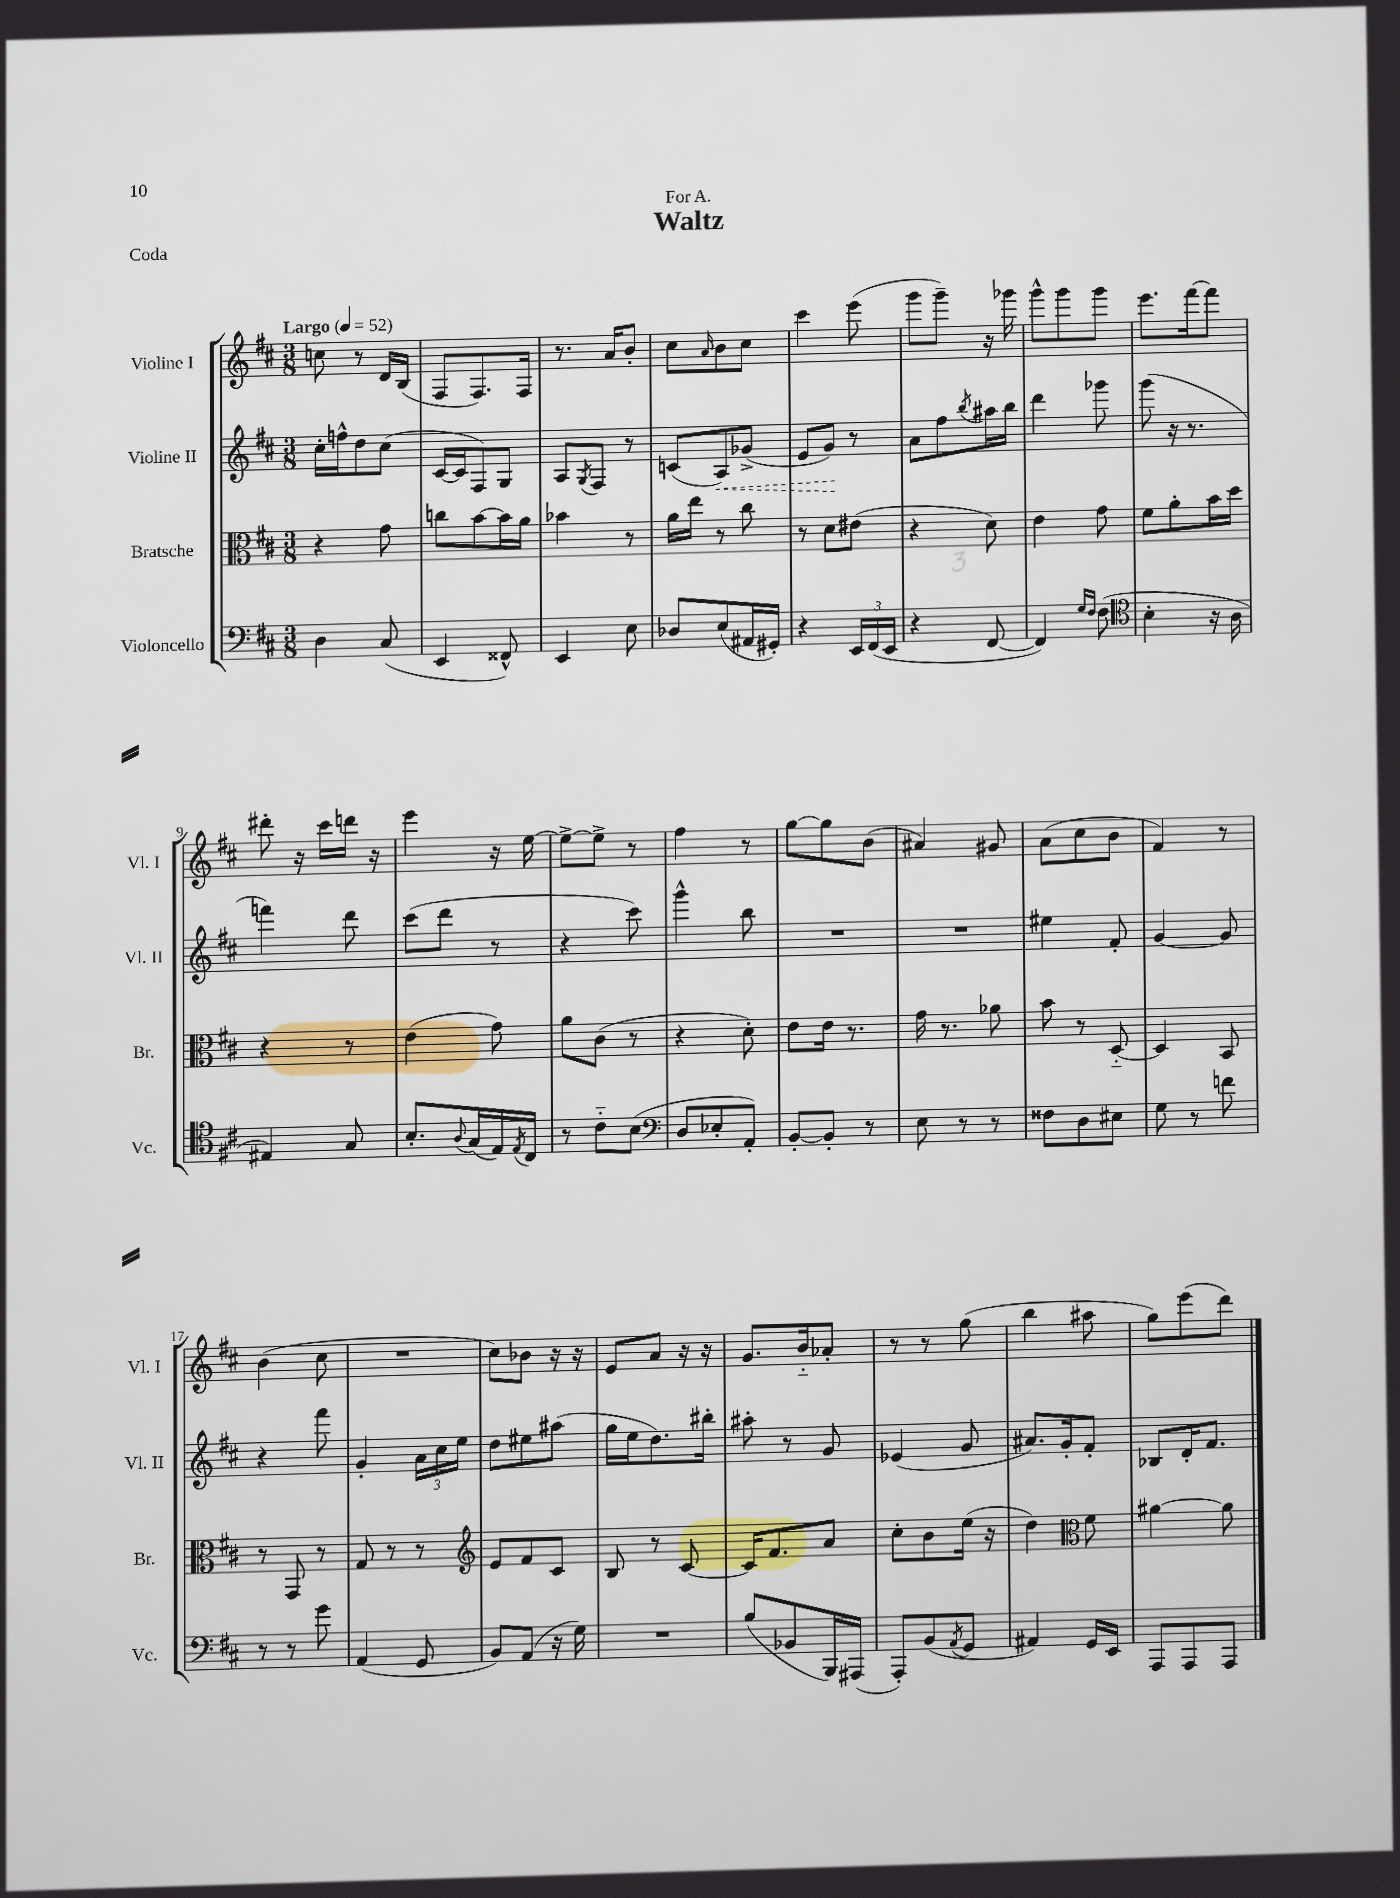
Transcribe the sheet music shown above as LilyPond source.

\header { title = "Waltz" dedication = "For A." piece = "Coda" }
<<
\new StaffGroup <<
\new Staff = "s0" \with { instrumentName = "Violine I" shortInstrumentName = "Vl. I" } {
    \clef treble \key d \major \numericTimeSignature \time 3/8 \tempo "Largo" 4 = 52
    c''8 r8 d'16 b16( |
    fis8 fis8.) fis16 |
    r8. a'16 b'8-. |
    cis''8 \grace { a'16 } b'8 cis''8 |
    cis'''4 e'''8( |
    g'''8 g'''8--) r16 ges'''16 |
    g'''8-^ g'''8 g'''8 |
    e'''8. fis'''16~ fis'''8 |
    dis'''8-. r16 cis'''16 d'''16 r16 |
    e'''4 r16 e''16~ |
    e''8~-> e''8-> r8 |
    fis''4 r8 |
    g''8~ g''8 b'8( |
    ais'4) gis'8 |
    a'8( cis''8 b'8 |
    fis'4) r8 |
    b'4( cis''8 |
    R4. |
    cis''8) bes'8 r16 r16 |
    e'8 a'8 r16 r16 |
    g'8. b'16-_ aes'8-. |
    r8 r8 g''8( |
    b''4 ais''8 |
    g''8) e'''8( d'''8) \bar "|." |
}
\new Staff = "s1" \with { instrumentName = "Violine II" shortInstrumentName = "Vl. II" } {
    \clef treble \key d \major \numericTimeSignature \time 3/8
    cis''16-. f''16-^ d''8 cis''8( |
    cis'16~ cis'16 fis8) g8 |
    a8 \acciaccatura { g8 } fis8 r8 |
    c'8( \once \override Hairpin.style = #'dashed-line a8\<) ges'8->( |
    e'8 g'8\!) r8 |
    a'8 fis''8 \acciaccatura { b''8 } ais''16 b''16 |
    d'''4 ges'''8 |
    g'''8( r16 r8. |
    f'''4) d'''8 |
    cis'''8( d'''8 r8 |
    r4 cis'''8) |
    g'''4-^ b''8 |
    R4. |
    R4. |
    eis''4 fis'8-. |
    g'4~ g'8 |
    r4 fis'''8 |
    g'4-. \tuplet 3/2 { a'16 cis''16 e''16 } |
    d''8 eis''8 ais''8( |
    g''16 e''16 d''8.) bis''16-. |
    ais''8-. r8 g'8 |
    ees'4( g'8 |
    ais'8.) g'16-. fis'8-. |
    bes8 d'16-. fis'8. \bar "|." |
}
\new Staff = "s2" \with { instrumentName = "Bratsche" shortInstrumentName = "Br." } {
    \clef alto \key d \major \numericTimeSignature \time 3/8
    r4 g'8 |
    c''8 b'8~ b'16 a'16 |
    bes'4 r8 |
    a'16 e''16 r8 cis''8 |
    r8 d'8 eis'8( |
    r4 d'8) |
    e'4 g'8 |
    fis'8 a'8-. b'16 d''16 |
    r4 r8 |
    e'4( g'8) |
    a'8 cis'8( r8 |
    r4 d'8-.) |
    e'8 e'16 r8. |
    g'16 r8. aes'8 |
    b'8 r8 d8~-_ |
    d4 b,8 |
    r8 g,8 r8 |
    g8 r8 r8 |
    \clef treble e'8 fis'8 cis'8 |
    b8 r8 cis'8~ |
    cis'16 fis'8. a'8 |
    cis''8-. b'8 e''16( r16 |
    d''4) \clef alto fis'8 |
    ais'4~ ais'8 \bar "|." |
}
\new Staff = "s3" \with { instrumentName = "Violoncello" shortInstrumentName = "Vc." } {
    \clef bass \key d \major \numericTimeSignature \time 3/8
    d4 cis8( |
    e,4 fisis,8-^) |
    e,4 e8 |
    des8 e8( ais,16 gis,16-.) |
    r4 \tuplet 3/2 { e,16 fis,16( e,16 } |
    r4 fis,8~ |
    fis,4) \grace { g16 fis16 } fis8( |
    \clef tenor b4-. r16 a16 |
    eis4) g8 |
    b8.-. \appoggiatura { a8 } g16( e16) \acciaccatura { e8 } cis16 |
    r8 cis'8-_ b8( |
    \clef bass d8 ees8-. a,8-.) |
    b,8~-. b,8-. r8 |
    e8 r8 r8 |
    fisis8 d8 eis8 |
    g8 r8 f'8 |
    r8 r8 g'8 |
    a,4( g,8 |
    b,8) a,8( r16 g16) |
    R4. |
    b8( bes,8 b,,16) ais,,16( |
    a,,8-.) b,8( \acciaccatura { a,8 } g,8 |
    ais,4) g,16 e,16 |
    a,,8 a,,8 a,,8 \bar "|." |
}
>>
>>
